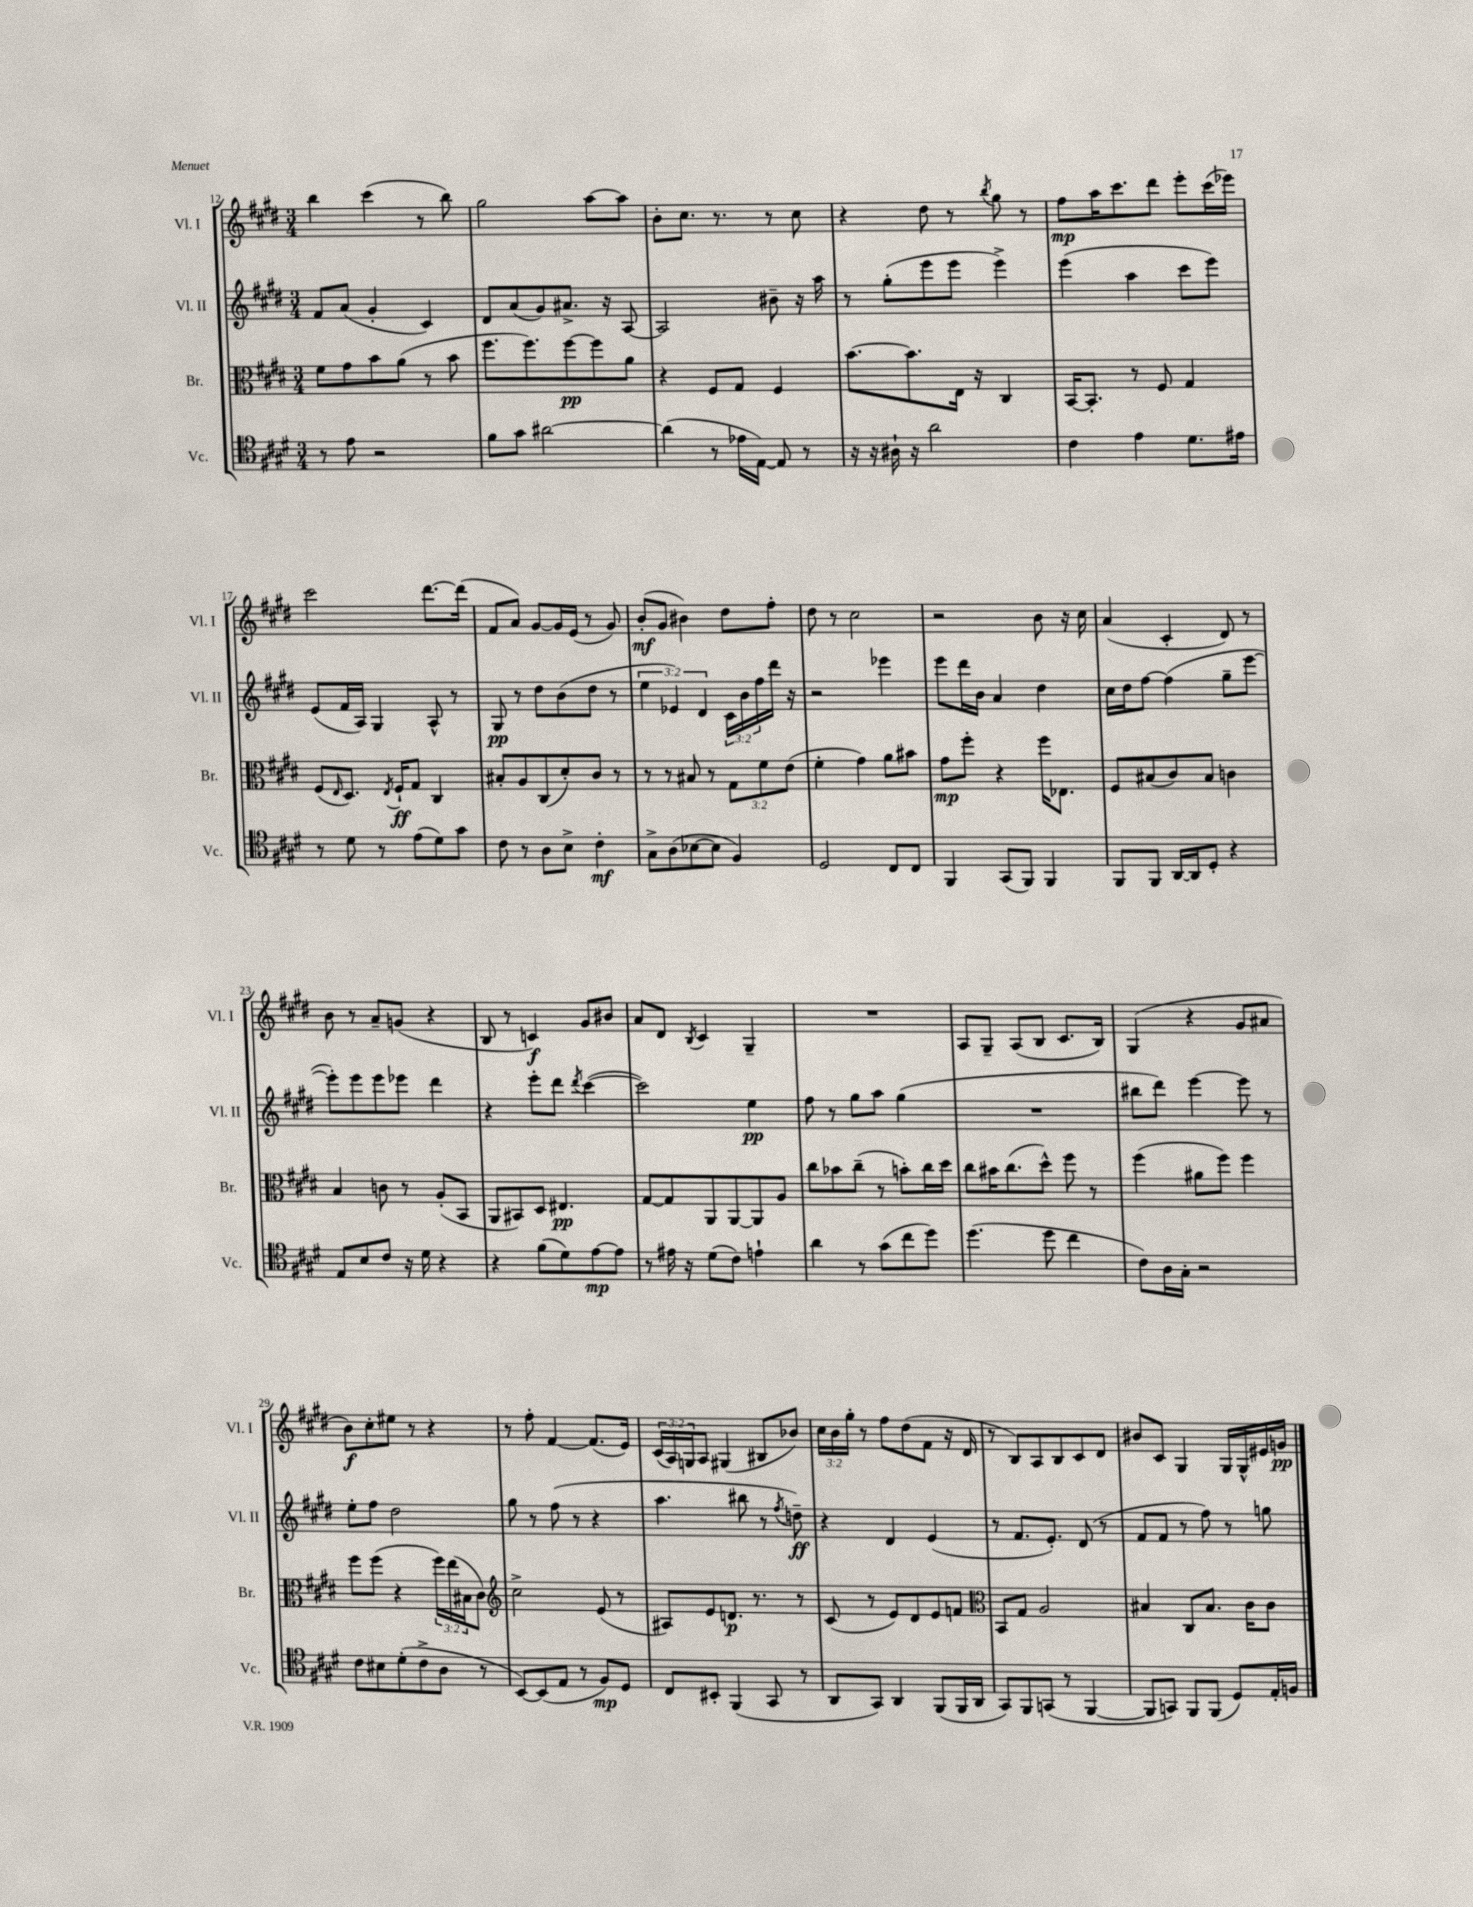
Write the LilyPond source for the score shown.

<<
\new StaffGroup <<
\new Staff = "s0" \with { instrumentName = "Vl. I" shortInstrumentName = "Vl. I" } {
    \clef treble \key e \major \numericTimeSignature \time 3/4 \override Staff.TupletNumber.text = #tuplet-number::calc-fraction-text
    b''4 cis'''4( r8 b''8) |
    gis''2 a''8~ a''8 |
    b'8-. cis''8. r8. r8 cis''8 |
    r4 dis''8 r8 \acciaccatura { b''8 } gis''8 r8 |
    fis''8\mp a''16 cis'''8. dis'''8 e'''8-. cis'''16( ees'''16) |
    cis'''2 dis'''8.~ dis'''16( |
    fis'8 a'8) gis'8~ gis'16 e'16( r8 gis'8) |
    b'8-.\mf( gis'8 bis'4) dis''8 fis''8-. |
    dis''8 r8 cis''2 |
    r2 b'8 r16 cis''16 |
    a'4( cis'4-. dis'8) r8 |
    b'8 r8 a'8-- g'8( r4 |
    b8 r8 c'4\f) gis'8 bis'8 |
    a'8 dis'8 \acciaccatura { b8 } cis'4 gis4-- |
    R2. |
    a8 gis8-- a8( b8 cis'8. b16) |
    gis4( r4 gis'8 ais'8 |
    b'8\f) cis''8-. eis''8 r8 r4 |
    r8 fis''8-. fis'4~ fis'8.( e'16) |
    \tuplet 3/2 { cis'16( a16) g16 } a8 gis4( bis8 bes'8) |
    \tuplet 3/2 { cis''16 b'16 gis''16-. } r8 fis''8 dis''8( fis'8 r16 dis'16 |
    r8 b8) a8 b8 cis'8 dis'8 |
    bis'8 cis'8 gis4 gis16 gis16-^ eis'16 g'16\pp \bar "|." |
}
\new Staff = "s1" \with { instrumentName = "Vl. II" shortInstrumentName = "Vl. II" } {
    \clef treble \key e \major \numericTimeSignature \time 3/4 \override Staff.TupletNumber.text = #tuplet-number::calc-fraction-text
    fis'8 a'8( gis'4-. cis'4) |
    dis'8 a'8( gis'8) ais'8.-> r16 a8~ |
    a2 bis'8-- r16 a''16 |
    r8 gis''8-.( e'''8 e'''8 e'''4->) |
    e'''4( a''4 cis'''8 e'''8) |
    e'8( fis'16 a16) gis4 a8-^ r8 |
    gis8\pp r8 dis''8 b'8( dis''8 r8 |
    \tuplet 3/2 { e''4 ees'4) dis'4 } \tuplet 3/2 { cis'16 b'16 fis''16 } dis'''16 r16 |
    r2 ees'''4 |
    e'''8 dis'''16 b'16 a'4 dis''4 |
    cis''16 dis''16 fis''8~ fis''4( gis''8-- e'''8~ |
    e'''8-.) e'''8 e'''8 ees'''8 dis'''4 |
    r4 e'''8-. dis'''8 \acciaccatura { dis'''8 } cis'''4~( |
    cis'''2) e''4\pp |
    fis''8 r8 gis''8 a''8 gis''4( |
    R2. |
    bis''8 dis'''8) e'''4~ e'''8 r8 |
    e''8-. fis''8 dis''2 |
    gis''8 r8 fis''8( r8 r4 |
    a''4. bis''8 r8 \acciaccatura { fis''8 } d''8--\ff) |
    r4 dis'4 e'4( |
    r8 fis'8. e'8.-.) dis'8( r8 |
    fis'8 fis'8 r8 fis''8) r8 g''8 \bar "|." |
}
\new Staff = "s2" \with { instrumentName = "Br." shortInstrumentName = "Br." } {
    \clef alto \key e \major \numericTimeSignature \time 3/4 \override Staff.TupletNumber.text = #tuplet-number::calc-fraction-text
    fis'8 gis'8 b'8 a'8( r8 b'8 |
    fis''8. fis''8.) fis''8~\pp fis''8 a'8 |
    r4 fis8 gis8 fis4 |
    b'8.~ b'8. e16 r16 cis4 |
    b,16~ b,8.-. r8 fis8 gis4 |
    fis8( \grace { e16 } dis8.) \acciaccatura { e8 } fis16-!\ff gis8 cis4 |
    bis8-. a8 cis8( dis'8-.) cis'8 r8 |
    r8 r8 bis8 r8 \tuplet 3/2 { gis8 fis'8 e'8( } |
    fis'4-. gis'4) a'8 bis'8 |
    gis'8\mp fis''8-. r4 fis''16 ees8. |
    fis8 bis8( cis'8) bis8 c'4 |
    b4 c'8 r8 a8-.( b,8 |
    a,8 bis,8) dis8 eis4.\pp |
    gis8~ gis8 a,8 a,8~ a,8 a8 |
    cis''8 bes'8 cis''8--( r8 b'8-.) cis''16 dis''16 |
    cis''8 bis'16 cis''8.( dis''8-^) fis''8 r8 |
    fis''4( ais'8 fis''8) fis''4 |
    fis''8 fis''8( r4 \tuplet 3/2 { fis''16) e''16( bis16 } cis'8) |
    \clef treble cis''2-> e'8( r8 |
    ais8) e'8 d'8.\p r8. r8 |
    cis'8( r8 e'8) dis'8 e'8 f'8 |
    \clef alto b,8 gis8 a2 |
    bis4 cis8 bis8. cis'16 cis'8 \bar "|." |
}
\new Staff = "s3" \with { instrumentName = "Vc." shortInstrumentName = "Vc." } {
    \clef tenor \key e \major \numericTimeSignature \time 3/4
    r8 e'8 r2 |
    fis'8 gis'8 ais'2~ |
    ais'4( r8 ees'16 e16~) e8 r8 |
    r16 r16 ais16-! r16 a'2 |
    cis'4 e'4 dis'8. eis'16 |
    r8 dis'8 r8 e'8( dis'8) gis'8 |
    cis'8 r8 a8 b8-> cis'4-.\mf |
    gis8-> a8( bes8~ bes8 fis4) |
    dis2 cis8 cis8 |
    fis,4 gis,8( fis,8) fis,4 |
    fis,8 fis,8 a,16~ a,16 dis8-. r4 |
    e8 b8 cis'8 r16 dis'16 r4 |
    r4 fis'8( dis'8) e'8~\mp e'8 |
    r8 eis'16 r16 dis'8( cis'8) e'4-! |
    a'4 r8 gis'8( cis''8 dis''8) |
    dis''4.( dis''8 cis''4 |
    cis'8) a16 gis16-. r2 |
    cis'8 bis8 dis'8-.( cis'8-> a8 r8 |
    b,8~) b,8( e8 r8 fis8\mp) dis8 |
    cis8 bis,8-. fis,4( gis,8 r8 |
    a,8 gis,8) a,4 fis,8( fis,16 a,16 |
    gis,8) fis,8 g,8( r8 fis,4~ |
    fis,8 g,8) fis,8 fis,8( dis8) e16-. f16 \bar "|." |
}
>>
>>
\layout { \context { \Score currentBarNumber = #12 } }
